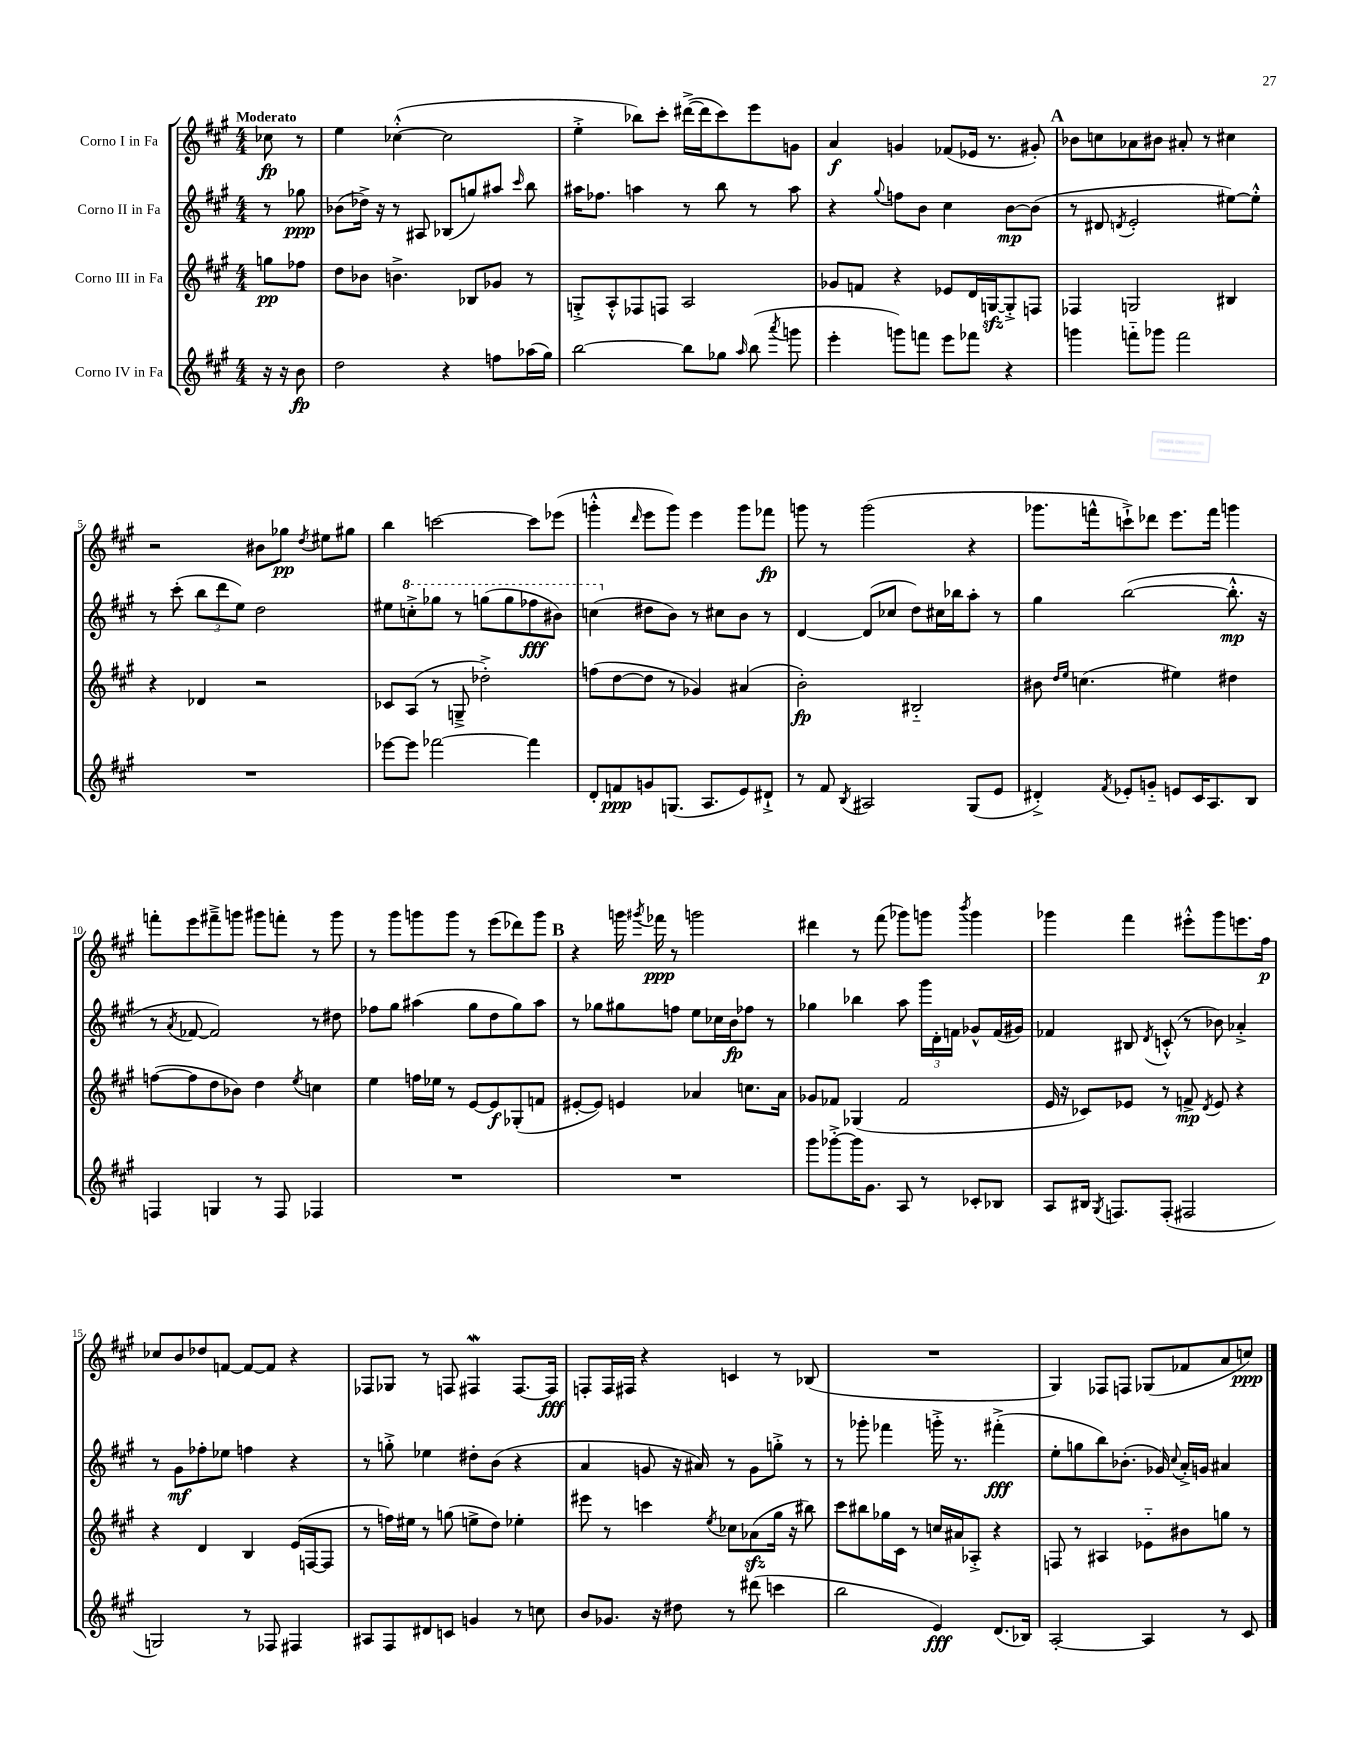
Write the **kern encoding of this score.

**kern	**dynam	**kern	**dynam	**kern	**dynam	**kern	**dynam
*part4	*part4	*part3	*part3	*part2	*part2	*part1	*part1
*staff4	*staff4	*staff3	*staff3	*staff2	*staff2	*staff1	*staff1
*I"Corno IV in Fa	*	*I"Corno III in Fa	*	*I"Corno II in Fa	*	*I"Corno I in Fa	*
*clefG2	*	*clefG2	*	*clefG2	*	*clefG2	*
*k[f#c#g#]	*	*k[f#c#g#]	*	*k[f#c#g#]	*	*k[f#c#g#]	*
*M4/4	*	*M4/4	*	*M4/4	*	*M4/4	*
=	=	=	=	=	=	=	=
!	!	!	!	!	!	!LO:TX:a:B:t=Moderato	!
16r	.	8ggn\L	pp	8r	.	8cc-X\	fp
16r	.	.	.	.	.	.	.
8b\	fp	8ff-X\J	.	8gg-X\	ppp	8r	.
=1	=1	=1	=1	=1	=1	=1	=1
2dd\	.	8dd\L	.	(8b-X\L	.	4ee\	.
.	.	8b-X\J	.	16dd-X^\Jk)	.	.	.
.	.	.	.	16r	.	.	.
.	.	4.bn^\	.	8r	.	([4cc-X'^^\	.
.	.	.	.	8A#X/	.	.	.
4r	.	.	.	(8B-X/L	.	2cc-\]	.
.	.	8B-X/L	.	8ggn/)	.	.	.
8ffn\L	.	8g-X/J	.	8aa#X/J	.	.	.
.	.	.	.	16qqccc#/	.	.	.
(16aa-X\L	.	8r	.	8bb\	.	.	.
16gg#\JJ)	.	.	.	.	.	.	.
=2	=2	=2	=2	=2	=2	=2	=2
[2bb\	.	8Gn'^/L	.	16aa#X\KL	.	4ee'^\	.
.	.	.	.	8.ff-X\J	.	.	.
.	.	8A'^^/	.	.	.	.	.
.	.	8F-X/	.	4aan\	.	8bb-X\L)	.
.	.	8Fn/J	.	.	.	8ccc#'\J	.
8bb\L]	.	2A/	.	8r	.	([16ddd#X^\LL	.
.	.	.	.	.	.	16ddd#\J]	.
8gg-X\J	.	.	.	8bb\	.	8ccc#\)	.
16qqaa/	.	.	.	.	.	.	.
(8bb\	.	.	.	8r	.	8eee\	.
8qaaa/	.	.	.	.	.	.	.
8gggn\	.	.	.	8aa\	.	8gn\J	.
=3	=3	=3	=3	=3	=3	=3	=3
4eee'\	.	8g-X/L	.	4r	.	4a/	f
.	.	8fn/J	.	.	.	.	.
.	.	.	.	8qqgg#/	.	.	.
8gggn\L)	.	4r	.	8ffn\L	.	4gn/	.
8fffn\J	.	.	.	8b\J	.	.	.
8eee\L	.	8e-X/L	.	4cc#\	.	(8f-X/L	.
8fff-X\J	.	16d/L	.	.	.	16e-X/Jk	.
.	.	[16Gnzz/J	.	.	.	8.r	.
4r	.	8G'^/]	.	[8b\L	mp	.	.
.	.	8Fn/J	.	(8b\J]	.	8g#X'/)	.
!!LO:REH:place=s1:t=A
=4	=4	=4	=4	=4	=4	=4	=4
4gggn\	.	4F-X/	.	8r	.	8b-X\L	.
.	.	.	.	8d#X/	.	8ccn\	.
.	.	.	.	8qdn/	.	.	.
8fffn\L	.	2Gn/	.	2e'/	.	8a-X\	.
8ggg-X\J	.	.	.	.	.	8b#X\J	.
2fff\	.	.	.	.	.	8a#X'/	.
.	.	.	.	.	.	8r	.
.	.	4B#X/	.	[8ee#X\L)	.	4cc#X\	.
.	.	.	.	8ee#'^^\J]	.	.	.
!!LO:LB:g=z
=5	=5	=5	=5	=5	=5	=5	=5
1r	.	4r	.	8r	.	2r	.
.	.	.	.	(8ccc#'\	.	.	.
.	.	4d-X/	.	12bb\L	.	.	.
.	.	.	.	12ddd\	.	.	.
.	.	.	.	12ee\J)	.	.	.
.	.	2r	.	2dd\	.	8b#X\L	.
.	.	.	.	.	.	8gg-X\J	pp
.	.	.	.	.	.	8qdd/	.
.	.	.	.	.	.	8ee#X\L	.
.	.	.	.	.	.	8gg#X\J	.
=6	=6	=6	=6	=6	=6	=6	=6
[8eee-X\L	.	8c-X/L	.	8ee#X\L	.	4bb\	.
*	*	*	*	*8va	*	*	*
8eee-\J]	.	(8A/J	.	8cccn'^\	.	.	.
[2fff-X\	.	8r	.	8ggg-X\J	.	[2cccn\	.
.	.	8Gn~^/	.	8r	.	.	.
.	.	2dd-X'^\)	.	(8gggn\L	.	.	.
.	.	.	.	8ggg\	.	.	.
4fff-\]	.	.	.	8fff-X\	fff	8ccc\L]	.
.	.	.	.	8bb#X\J)	.	(8eee-X\J	.
=7	=7	=7	=7	=7	=7	=7	=7
8d'/L	.	(8ffn\L	.	(4cccn\	.	4gggn'^^\	.
8fn/	ppp	[8dd\	.	.	.	.	.
.	.	.	.	.	.	16qqddd/	.
*	*	*	*	*X8va	*	*	*
8gn/	.	8dd\J]	.	8dd#X\L	.	8eee\L	.
(8.Gn/J	.	8r	.	8b\J)	.	8ggg\J)	.
.	.	4g-X/)	.	8r	.	4eee\	.
8.A/L	.	.	.	.	.	.	.
.	.	.	.	8cc#X\L	.	.	.
8e/)	.	(4a#X/	.	8b\J	.	8ggg\L	.
8d#X`^/J	.	.	.	8r	.	8fff-X\J	fp
=8	=8	=8	=8	=8	=8	=8	=8
8r	.	2b'\)	fp	[4d/	.	8gggn\	.
8f#/	.	.	.	.	.	8r	.
8qB/	.	.	.	.	.	.	.
2A#X/	.	.	.	(8d/L]	.	(2ggg\	.
.	.	.	.	8cc-X/J	.	.	.
.	.	2B#X/	.	8dd\L)	.	.	.
.	.	.	.	16cc#X\L	.	.	.
.	.	.	.	16bb-X\J	.	.	.
(8G#/L	.	.	.	8aa'\J	.	4r	.
8e/J	.	.	.	8r	.	.	.
=9	=9	=9	=9	=9	=9	=9	=9
4d#X'^/)	.	8b#X\	.	4gg#\	.	8.ggg-X\L	.
.	.	16qqdd/LL	.	.	.	.	.
.	.	16qqee/JJ	.	.	.	.	.
.	.	(4.ccn\	.	.	.	.	.
.	.	.	.	.	.	16fffn^^\k	.
8qf#/	.	.	.	.	.	.	.
8e-X'/L	.	.	.	([2bb\	.	8cccn`^\)	.
8gn/J	.	.	.	.	.	8ddd-X\J	.
8en/L	.	4ee#X\)	.	.	.	8.eee\L	.
16c#/K	.	.	.	.	.	.	.
8.A/	.	.	.	.	.	16fff\Jk	.
.	.	4dd#X\	.	8.bb'^^\]	mp	4gggn\	.
8B/J	.	.	.	.	.	.	.
.	.	.	.	16r	.	.	.
!!LO:LB:g=z
=10	=10	=10	=10	=10	=10	=10	=10
4Fn/	.	([8ffn\L	.	8r	.	8fffn'\L	.
.	.	.	.	8qa/	.	.	.
.	.	8ff\]	.	[8f-X/	.	8eee\	.
4Gn/	.	8dd\	.	2f-/])	.	8fff#X~^\	.
.	.	8b-X\J)	.	.	.	8gggn\J	.
8r	.	4dd\	.	.	.	8ggg#X\L	.
8F/	.	.	.	.	.	8fffn'\J	.
.	.	8qee/	.	.	.	.	.
4F-X/	.	4ccn\	.	8r	.	8r	.
.	.	.	.	8dd#X\	.	8ggg#\	.
=11	=11	=11	=11	=11	=11	=11	=11
1r	.	4ee\	.	8ff-X\L	.	8r	.
.	.	.	.	8gg#\J	.	8ggg#\L	.
.	.	16ffn\LL	.	(4aa#X\	.	8gggn\	.
.	.	16ee-X\JJ	.	.	.	.	.
.	.	8r	.	.	.	8ggg\J	.
.	.	[8e/L	.	8gg#\L	.	8r	.
.	.	8e/]	f	8dd\	.	(8eee\L	.
.	.	(8G-X'/	.	8gg#\)	.	8ddd-X\)	.
.	.	8fn/J	.	8aa#\J	.	8ggg\J	.
!!LO:REH:place=s1:t=B
=12	=12	=12	=12	=12	=12	=12	=12
1r	.	[8e#X'/L	.	8r	.	4r	.
.	.	8e#/J])	.	8gg-X\L	.	.	.
.	.	4en/	.	8gg#X\	.	16gggn\	.
.	.	.	.	.	.	8qggg#X/	.
.	.	.	.	.	.	16fff-X\	ppp
.	.	.	.	8ffn\J	.	8r	.
.	.	4a-X/	.	8ee\L	.	2gggn\	.
.	.	.	.	16cc-X\L	.	.	.
.	.	.	.	16b\J	fp	.	.
.	.	8.ccn\L	.	8ff-X\J	.	.	.
.	.	.	.	8r	.	.	.
.	.	16a-\Jk	.	.	.	.	.
=13	=13	=13	=13	=13	=13	=13	=13
8ggg#\L	.	8g-X/L	.	4gg-X\	.	4ddd#X\	.
[8ggg-X'^\	.	8f-X/J	.	.	.	.	.
16ggg-\K]	.	(4G-X/	.	4bb-X\	.	8r	.
8.g#\J	.	.	.	.	.	.	.
.	.	.	.	.	.	(8fff#\	.
8A/	.	2f-/	.	8aa\	.	8ggg-X\L)	.
8r	.	.	.	24ggg#\LL	.	8gggn\J	.
.	.	.	.	24d'\	.	.	.
.	.	.	.	24fn\JJ	.	.	.
.	.	.	.	.	.	8qbbb/	.
8c-X'/L	.	.	.	8g-X^^/L	.	4ggg\	.
8B-X/J	.	.	.	(16f/L	.	.	.
.	.	.	.	16g#X/JJ)	.	.	.
=14	=14	=14	=14	=14	=14	=14	=14
8A/L	.	16e/	.	4f-X/	.	4ggg-X\	.
.	.	16r	.	.	.	.	.
16B#X/Jk	.	8c-X/L)	.	.	.	.	.
8qG#/	.	.	.	.	.	.	.
8.Fn/L	.	.	.	.	.	.	.
.	.	8e-X/J	.	8B#X/	.	4fff#\	.
.	.	.	.	8qd/	.	.	.
(8F'/J	.	8r	.	(8cn'^^/	.	.	.
2F#X/	.	8fn^/	mp	8r	.	8eee#X'^^\L	.
.	.	8qd/	.	.	.	.	.
.	.	8e-/	.	8b-X\)	.	8ggg-\	.
.	.	4r	.	4a-X'^/	.	8.eeen\	.
.	.	.	.	.	.	16ff#\Jk	p
!!LO:LB:g=z
=15	=15	=15	=15	=15	=15	=15	=15
2Gn/)	.	4r	.	8r	.	8cc-X/L	.
.	.	.	.	8g#\L	mf	8b/	.
.	.	4d/	.	8ff-X'\	.	8dd-X/	.
.	.	.	.	8ee-X\J	.	[8fn/J	.
8r	.	4B/	.	4ffn\	.	8f/L_	.
8F-X/	.	.	.	.	.	8f/J]	.
4F#X/	.	(16e/LL	.	4r	.	4r	.
.	.	[16Fn/J	.	.	.	.	.
.	.	8F/J]	.	.	.	.	.
=16	=16	=16	=16	=16	=16	=16	=16
8A#X/L	.	8r	.	8r	.	8F-X/L	.
8F#/	.	16ffn\LL)	.	8ggn'^\	.	8G-X/J	.
.	.	16ee#X\JJ	.	.	.	.	.
8d#X/	.	8r	.	4ee-X\	.	8r	.
8cn/J	.	(8ggn\	.	.	.	8Fn/	.
4gn/	.	8een^\L	.	8dd#X'\L	.	4F#XW/	.
.	.	8dd\J)	.	(8b\J	.	.	.
8r	.	4ee-X'\	.	4r	.	[8.F#/L	.
8ccn\	.	.	.	.	.	.	.
.	.	.	.	.	.	16F#/Jk]	fff
=17	=17	=17	=17	=17	=17	=17	=17
8b/L	.	8eee#X\	.	4a/	.	8Fn'/L	.
8.g-X/J	.	8r	.	.	.	16F/L	.
.	.	.	.	.	.	16F#X/JJ	.
.	.	4cccn\	.	8gn/	.	4r	.
16r	.	.	.	.	.	.	.
8dd#X\	.	.	.	16r	.	.	.
.	.	.	.	16a#X/)	.	.	.
.	.	8qee/	.	.	.	.	.
8r	.	8cc-X\L	.	8r	.	4cn/	.
(8ddd#X\	.	(8a-Xzz\	.	8g\L	.	.	.
4cccn\	.	16gg#\Jk	.	8ggn'^\J	.	8r	.
.	.	16r	.	.	.	.	.
.	.	8bb#X\)	.	8r	.	(8B-X/	.
=18	=18	=18	=18	=18	=18	=18	=18
2bb\	.	8ccc#\L	.	8r	.	1r	.
.	.	8bb#X\	.	8ggg-X'\	.	.	.
.	.	16gg-X\L	.	4fff-X\	.	.	.
.	.	16c#\JJ	.	.	.	.	.
.	.	8r	.	.	.	.	.
4e/)	fff	16ccn/LL	.	16gggn'^\	.	.	.
.	.	16a#X/J	.	8.r	.	.	.
.	.	8A-X'^/J	.	.	.	.	.
(8.d/L	.	4r	.	(4fff#X'^\	fff	.	.
16B-X/Jk)	.	.	.	.	.	.	.
=19	=19	=19	=19	=19	=19	=19	=19
[2A'/	.	8Fn/	.	8ee'\L	.	4G#/)	.
.	.	8r	.	8ggn\	.	.	.
.	.	4A#X/	.	8bb\)	.	8F-X/L	.
.	.	.	.	(8.b-X'\J	.	8Fn/J	.
4A/]	.	8e-X\L	.	.	.	(8G-X/L	.
.	.	.	.	16g-X/)	.	.	.
.	.	.	.	8qqcc#/	.	.	.
.	.	8b#X\	.	16a'^/LL	.	8f-X/	.
.	.	.	.	16gn/JJ	.	.	.
8r	.	8ggn\J	.	4a#X/	.	8a/	.
8c#/	.	8r	.	.	.	8ccn/J)	ppp
==	==	==	==	==	==	==	==
*-	*-	*-	*-	*-	*-	*-	*-
